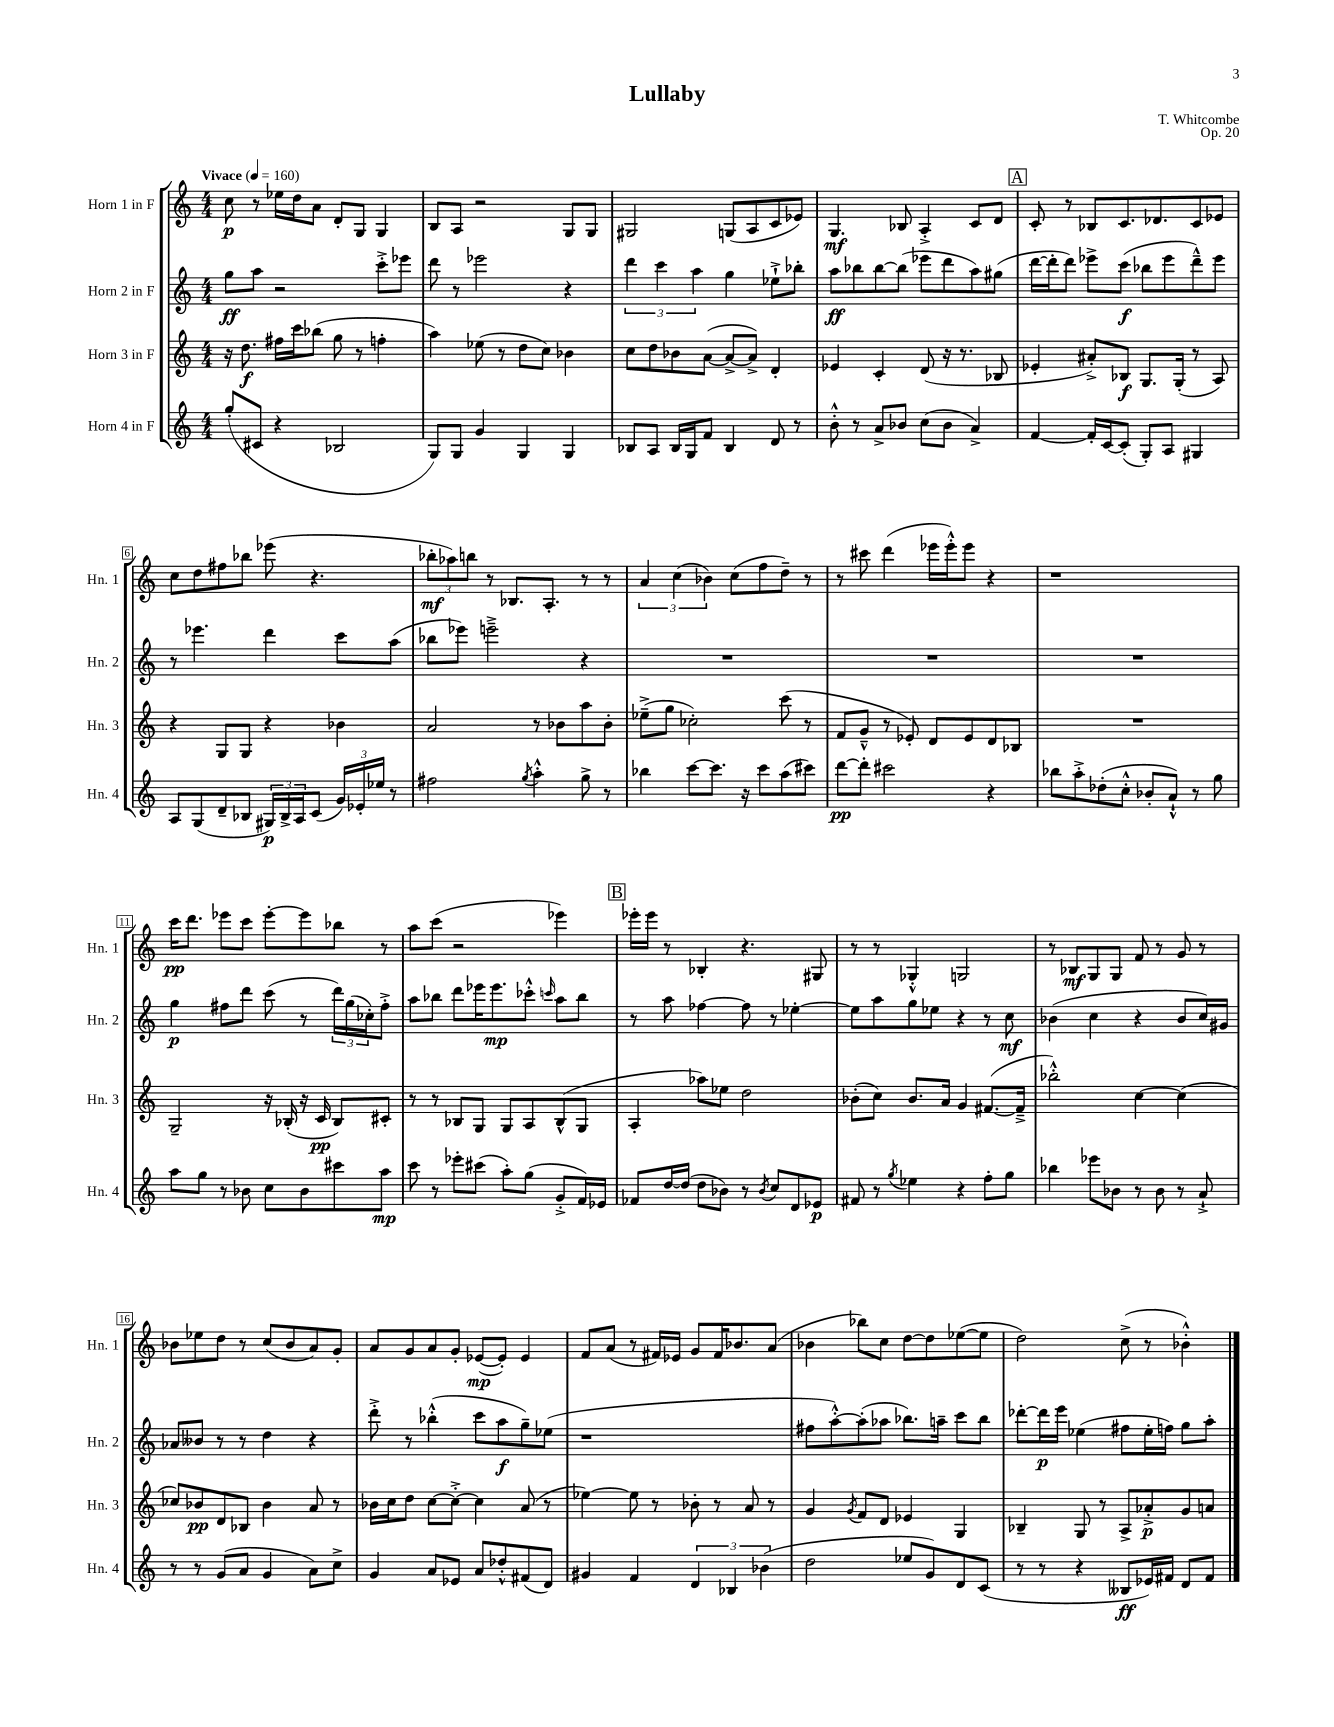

**kern	**dynam	**kern	**dynam	**kern	**dynam	**kern	**dynam
*part4	*part4	*part3	*part3	*part2	*part2	*part1	*part1
*staff4	*staff4	*staff3	*staff3	*staff2	*staff2	*staff1	*staff1
*I"Horn 4 in F	*	*I"Horn 3 in F	*	*I"Horn 2 in F	*	*I"Horn 1 in F	*
*I'Hn. 4	*	*I'Hn. 3	*	*I'Hn. 2	*	*I'Hn. 1	*
*clefG2	*	*clefG2	*	*clefG2	*	*clefG2	*
*k[]	*	*k[]	*	*k[]	*	*k[]	*
*M4/4	*	*M4/4	*	*M4/4	*	*M4/4	*
*MM160	*	*MM160	*	*MM160	*	*MM160	*
=1	=1	=1	=1	=1	=1	=1	=1
!	!	!	!	!	!	!LO:TX:a:B:t=Vivace	!
(8gg'/L	.	16r	.	8gg\L	ff	8cc\	p
.	.	8.dd\	f	.	.	.	.
8c#X/J	.	.	.	8aa\J	.	8r	.
4r	.	16ff#X\LL	.	2r	.	16ee-X\LL	.
.	.	16ccc\J	.	.	.	16dd\J	.
.	.	(8bb-X\J	.	.	.	8a\J	.
2B-X/	.	8gg\	.	.	.	8d'/L	.
.	.	8r	.	.	.	8G/J	.
.	.	4ffn'\	.	8ccc'^\L	.	4G/	.
.	.	.	.	8eee-X\J	.	.	.
=2	=2	=2	=2	=2	=2	=2	=2
8G/L)	.	4aa\)	.	8ddd\	.	8B/L	.
8G/J	.	.	.	8r	.	8A/J	.
4g/	.	(8ee-X\	.	2eee-X\	.	2r	.
.	.	8r	.	.	.	.	.
4G/	.	8dd\L	.	.	.	.	.
.	.	8cc\J)	.	.	.	.	.
4G/	.	4b-X\	.	4r	.	8G/L	.
.	.	.	.	.	.	8G/J	.
=3	=3	=3	=3	=3	=3	=3	=3
8B-X/L	.	8cc\L	.	6ddd\	.	2G#X/	.
8A/J	.	8dd\	.	.	.	.	.
.	.	.	.	6ccc\	.	.	.
16B-/LL	.	8b-X\	.	.	.	.	.
16G/J	.	.	.	.	.	.	.
.	.	.	.	6aa\	.	.	.
8f/J	.	([8a\J	.	.	.	.	.
4B-/	.	8a^/L_	.	4gg\	.	(8Gn/L	.
.	.	8a^/J])	.	.	.	8A/	.
8d/	.	4d'/	.	8ee-X`^\L	.	8c/	.
8r	.	.	.	8bb-X'\J	.	8e-X/J)	.
=4	=4	=4	=4	=4	=4	=4	=4
8b'^^\	.	4e-X/	.	8aa\L	ff	4.G/	mf
8r	.	.	.	8bb-X\	.	.	.
8a^/L	.	4c'/	.	[8bb-\	.	.	.
8b-X/J	.	.	.	(8bb-\J]	.	8B-X/	.
(8cc\L	.	(8d/	.	8eee-X\L	.	4A'^/	.
8b-\J	.	16r	.	8ddd\	.	.	.
.	.	8.r	.	.	.	.	.
4a^/)	.	.	.	8aa\)	.	8c/L	.
.	.	8B-X/	.	(8gg#X\J	.	8d/J	.
!!LO:REH:place=s1:t=A
=5	=5	=5	=5	=5	=5	=5	=5
[4f/	.	4e-X'/	.	[16ddd\LL	.	8c'/	.
.	.	.	.	16ddd'\J]	.	.	.
.	.	.	.	8ddd\J)	.	8r	.
16f'/LL]	.	8a#X'^/L)	.	8eee-X^\L	.	8B-X/L	.
[16c/J	.	.	.	.	.	.	.
(8c'/J]	.	8B-X/J	f	(8ccc\J	f	8.c/	.
8G'/L)	.	8.G/L	.	8bb-X\L	.	.	.
.	.	.	.	.	.	8.d-X/	.
8A/J	.	.	.	8eee-\	.	.	.
.	.	(16G'/Jk	.	.	.	.	.
4G#X/	.	8r	.	8ddd~^^\)	.	8c/	.
.	.	8A/)	.	8eee-\J	.	8e-X/J	.
!!LO:LB:g=z
=6	=6	=6	=6	=6	=6	=6	=6
8A/L	.	4r	.	8r	.	8cc\L	.
(8G/	.	.	.	4.eee-X\	.	8dd\	.
8d~/	.	8G/L	.	.	.	8ff#X\	.
8B-X/J	.	8G/J	.	.	.	8bb-X\J	.
24G#X/LL)	p	4r	.	4ddd\	.	(8eee-X\	.
24B-^/	.	.	.	.	.	.	.
24A/J	.	.	.	.	.	.	.
(8c/J	.	.	.	.	.	4.r	.
24g/LL)	.	4b-X\	.	8ccc\L	.	.	.
24e-X'/	.	.	.	.	.	.	.
24ee-X/JJ	.	.	.	.	.	.	.
8r	.	.	.	(8aa\J	.	.	.
=7	=7	=7	=7	=7	=7	=7	=7
2ff#X\	.	2a/	.	8bb-X\L	.	12bb-X'\L	mf
.	.	.	.	.	.	12aa-X\)	.
.	.	.	.	8eee-X\J)	.	.	.
.	.	.	.	.	.	12bbn\J	.
.	.	.	.	2eeen~^\	.	8r	.
.	.	.	.	.	.	8.B-X/L	.
8qgg/	.	.	.	.	.	.	.
4aa'^^\	.	8r	.	.	.	.	.
.	.	.	.	.	.	8.A'/J	.
.	.	8b-X\L	.	.	.	.	.
8gg^\	.	8aa\	.	4r	.	8r	.
8r	.	8b-'\J	.	.	.	8r	.
=8	=8	=8	=8	=8	=8	=8	=8
4bb-X\	.	(8ee-X~^\L	.	1r	.	6a/	.
.	.	8gg\J	.	.	.	.	.
.	.	.	.	.	.	(6cc\	.
[8ccc\L	.	2cc-X'\)	.	.	.	.	.
.	.	.	.	.	.	6b-X\)	.
8.ccc\J]	.	.	.	.	.	.	.
.	.	.	.	.	.	(8cc\L	.
16r	.	.	.	.	.	.	.
8ccc\L	.	.	.	.	.	8ff\	.
(8aa\	.	(8ccc\	.	.	.	8dd~\J)	.
8ccc#X\J)	.	8r	.	.	.	8r	.
=9	=9	=9	=9	=9	=9	=9	=9
[8ddd\L	pp	8f/L	.	1r	.	8r	.
8ddd'\J]	.	8g~^^/J	.	.	.	8ccc#X\	.
2ccc#X\	.	8r	.	.	.	(4ddd\	.
.	.	8e-X'/)	.	.	.	.	.
.	.	8d/L	.	.	.	16eee-X\LL	.
.	.	.	.	.	.	16eee-'^^\J)	.
.	.	8e-/	.	.	.	8eee-\J	.
4r	.	8d/	.	.	.	4r	.
.	.	8B-X/J	.	.	.	.	.
=10	=10	=10	=10	=10	=10	=10	=10
8bb-X\L	.	1r	.	1r	.	1r	.
8aa'^\	.	.	.	.	.	.	.
(8dd-X'\	.	.	.	.	.	.	.
8cc'^^\J	.	.	.	.	.	.	.
8b-X'/L	.	.	.	.	.	.	.
8a`^^/J)	.	.	.	.	.	.	.
8r	.	.	.	.	.	.	.
8gg\	.	.	.	.	.	.	.
!!LO:LB:g=z
=11	=11	=11	=11	=11	=11	=11	=11
8aa\L	.	2G~/	.	4gg\	p	16ccc\KL	pp
.	.	.	.	.	.	8.ddd\J	.
8gg\J	.	.	.	.	.	.	.
8r	.	.	.	8ff#X\L	.	8eee-X\L	.
8b-X\	.	.	.	8ddd\J	.	8ccc\J	.
8cc\L	.	16r	.	(8ccc\	.	[8eee-'\L	.
.	.	(16B-X'/	.	.	.	.	.
8b-\	.	16r	.	8r	.	8eee-\]	.
.	.	16c/	pp	.	.	.	.
8ccc#X\	.	8B-/L)	.	24ddd\LL)	.	8bb-X\J	.
.	.	.	.	(24gg\	.	.	.
.	.	.	.	24cc-X'\J)	.	.	.
8aa\J	mp	8c#X'/J	.	8ff#'^\J	.	8r	.
=12	=12	=12	=12	=12	=12	=12	=12
8ccc\	.	8r	.	8aa\L	.	8aa\L	.
8r	.	8r	.	8bb-X\J	.	(8ccc\J	.
8eee-X'\L	.	8B-X/L	.	8ddd\L	.	2r	.
(8ccc#X\J	.	8G/J	.	16eee-X\K	.	.	.
.	.	.	.	8.eee-\	mp	.	.
8aa'\L)	.	8G/L	.	.	.	.	.
(8gg\J	.	8A/	.	8ccc-X'^^\J	.	.	.
.	.	.	.	16qqcccn/	.	.	.
8g'^/L	.	(8B-^^/	.	8aa\L	.	4eee-X\)	.
16f/L)	.	8G/J	.	8bb-\J	.	.	.
16e-X/JJ	.	.	.	.	.	.	.
!!LO:REH:place=s1:t=B
=13	=13	=13	=13	=13	=13	=13	=13
8f-X/L	.	4A'/	.	8r	.	16eee-X'\LL	.
.	.	.	.	.	.	16eee-\JJ	.
[16dd/L	.	.	.	8aa\	.	8r	.
(16dd/JJ]	.	.	.	.	.	.	.
8dd\L	.	8aa-X\L)	.	[4ff-X\	.	4B-X'/	.
8b-X\J)	.	8ee-X\J	.	.	.	.	.
8r	.	2dd\	.	8ff-\]	.	4.r	.
8qb-/	.	.	.	.	.	.	.
8cc/L	.	.	.	8r	.	.	.
8d/	.	.	.	[4ee-X'\	.	.	.
8e-X/J	p	.	.	.	.	8G#X/	.
=14	=14	=14	=14	=14	=14	=14	=14
8f#X/	.	(8b-X'\L	.	8ee-\L]	.	8r	.
8r	.	8cc\J)	.	8aa\	.	8r	.
8qgg/	.	.	.	.	.	.	.
4ee-X\	.	8.b-/L	.	8gg\	.	4G-X'^^/	.
.	.	.	.	8ee-X\J	.	.	.
.	.	16a/Jk	.	.	.	.	.
4r	.	4g/	.	4r	.	2Gn/	.
8ff'\L	.	([8.f#X/L	.	8r	.	.	.
8gg\J	.	.	.	8cc\	mf	.	.
.	.	16f#~^/Jk]	.	.	.	.	.
=15	=15	=15	=15	=15	=15	=15	=15
4bb-X\	.	2bb-X'^^\)	.	(4b-X\	.	8r	.
.	.	.	.	.	.	8B-X/L	mf
8eee-X\L	.	.	.	4cc\	.	8G/	.
8b-X\J	.	.	.	.	.	8G/J	.
8r	.	[4cc\	.	4r	.	8f/	.
8b-\	.	.	.	.	.	8r	.
8r	.	(4cc\]	.	8b-/L	.	8g/	.
8a`^/	.	.	.	16cc/L)	.	8r	.
.	.	.	.	16g#X/JJ	.	.	.
!!LO:LB:g=z
=16	=16	=16	=16	=16	=16	=16	=16
8r	.	8cc-X/L)	.	8a-X/L	.	8b-X\L	.
8r	.	8b-X/	pp	8b--X/J	.	8ee-X\	.
(8g/L	.	8d/	.	8r	.	8dd\J	.
8a/J	.	8B-X/J	.	8r	.	8r	.
4g/	.	4b-\	.	4dd\	.	(8cc/L	.
.	.	.	.	.	.	8b-/	.
8a\L)	.	8a/	.	4r	.	8a/)	.
8cc^\J	.	8r	.	.	.	8g'/J	.
=17	=17	=17	=17	=17	=17	=17	=17
4g/	.	16b-X\LL	.	8ddd'^\	.	8a/L	.
.	.	16cc\J	.	.	.	.	.
.	.	8dd\J	.	8r	.	8g/	.
8a/L	.	[8cc\L	.	(4bb-X'^^\	.	8a/	.
8e-X/J	.	8cc'^\J_	.	.	.	8g'/J	.
8a/L	.	4cc\]	.	8ccc\L	.	([8e-X/L	mp
8dd-X'^^/	.	.	.	8aa\	f	8e-'/J])	.
(8f#X/	.	(8a/	.	8gg~\)	.	4e-/	.
8d/J)	.	8r	.	(8ee-X\J	.	.	.
=18	=18	=18	=18	=18	=18	=18	=18
4g#X/	.	[4ee-X\)	.	1r	.	8f/L	.
.	.	.	.	.	.	(8a/J	.
4f/	.	8ee-\]	.	.	.	8r	.
.	.	8r	.	.	.	16f#X/LL)	.
.	.	.	.	.	.	16e-X/JJ	.
6d/	.	8b-X'\	.	.	.	8g/L	.
.	.	8r	.	.	.	16f#/K	.
6B-X/	.	.	.	.	.	.	.
.	.	.	.	.	.	8.b-X/	.
.	.	8a/	.	.	.	.	.
(6b-X\	.	.	.	.	.	.	.
.	.	8r	.	.	.	(8a/J	.
=19	=19	=19	=19	=19	=19	=19	=19
2dd\	.	4g/	.	8ff#X\L	.	4b-X\	.
.	.	.	.	[8aa'^^\)	.	.	.
.	.	8qg/	.	.	.	.	.
.	.	8f/L	.	(8aa'\]	.	8bb-X\L)	.
.	.	8d/J	.	8aa-X\J	.	8cc\J	.
8ee-X/L	.	4e-X/	.	8.bb-X\L)	.	[8dd\L	.
8g/)	.	.	.	.	.	8dd\]	.
.	.	.	.	16aan~\Jk	.	.	.
8d/	.	4G/	.	8ccc\L	.	([8ee-X\	.
(8c/J	.	.	.	8bb-\J	.	8ee-\J]	.
=20	=20	=20	=20	=20	=20	=20	=20
8r	.	4B-X~/	.	[8ddd-X'\L	.	2dd\)	.
8r	.	.	.	16ddd-\L]	p	.	.
.	.	.	.	16eee\JJ	.	.	.
4r	.	8G/	.	(4ee-X\	.	.	.
.	.	8r	.	.	.	.	.
8B--X/L	ff	8A^/L	.	8ff#X\L	.	(8cc^\	.
16e-X/L)	.	8a-X'^/	p	16ee-'\L	.	8r	.
16f#X/JJ	.	.	.	16ffn\JJ)	.	.	.
8d/L	.	8g/	.	8gg\L	.	4b-X'^^\)	.
8f#/J	.	8an/J	.	8aa'\J	.	.	.
==	==	==	==	==	==	==	==
*-	*-	*-	*-	*-	*-	*-	*-
